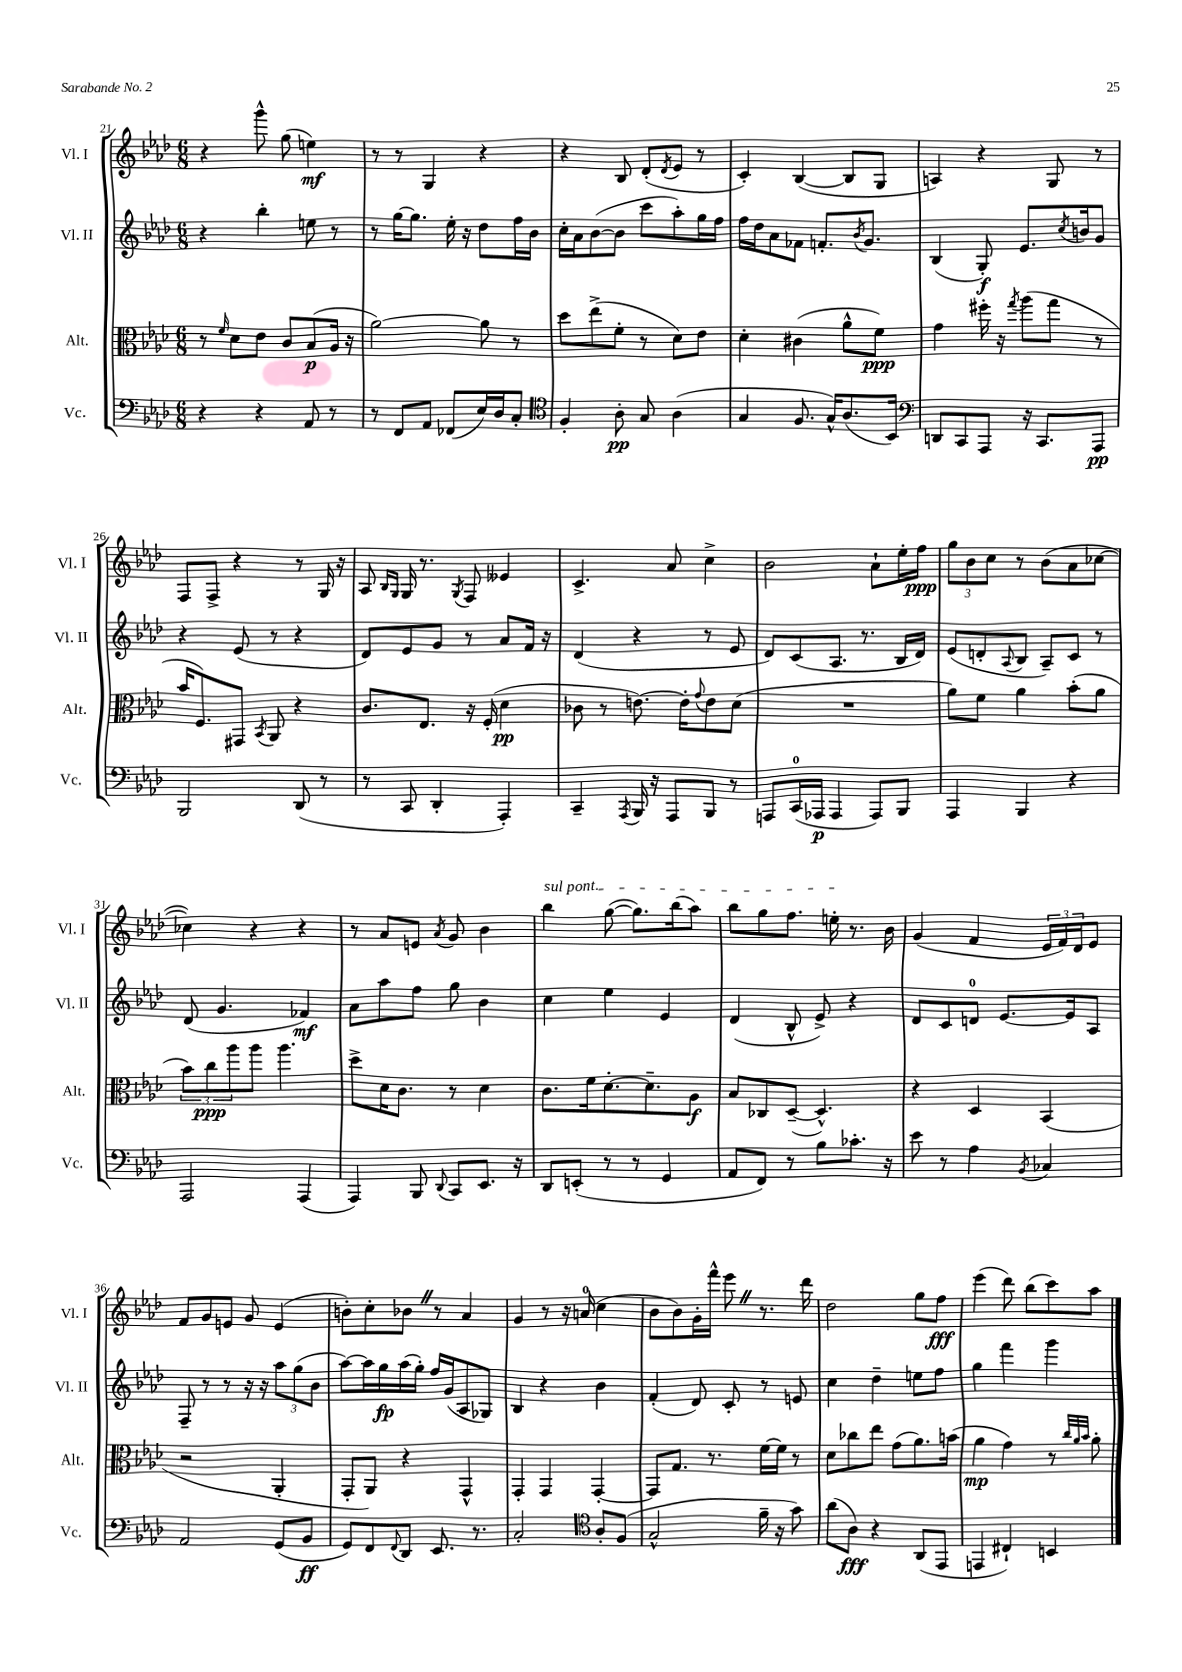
<<
\new StaffGroup <<
\new Staff = "s0" \with { instrumentName = "Vl. I" shortInstrumentName = "Vl. I" } {
    \clef treble \key aes \major \numericTimeSignature \time 6/8
    r4 g'''8-^ g''8( e''4\mf) |
    r8 r8 g4 r4 |
    r4 bes8 des'8-.( \acciaccatura { des'8 } ees'8 r8 |
    c'4-.) bes4~( bes8 g8 |
    a4) r4 g8 r8 |
    f8 f8-> r4 r8 g16 r16 |
    aes8 \grace { bes16 g16 } g16 r8. \acciaccatura { g8 } f8 eeses'4 |
    c'4.-> aes'8 c''4-> |
    bes'2 aes'8-! ees''16-. f''16\ppp |
    \tuplet 3/2 { g''8 bes'8 c''8 } r8 bes'8( aes'8 ces''8~ |
    ces''4) r4 r4 |
    r8 aes'8 e'8 \acciaccatura { aes'8 } g'8 bes'4 |
    \once \override TextSpanner.bound-details.left.text = \markup { \italic "sul pont." } bes''4\startTextSpan g''8~( g''8.) bes''16( aes''8) |
    bes''8 g''8 f''8. e''16-.\stopTextSpan r8. bes'16 |
    g'4( f'4 \tuplet 3/2 { ees'16 f'16) des'16 } ees'8 |
    f'8 g'8 e'8 g'8 e'4( |
    b'8-.) c''8-. bes'8 \once \override BreathingSign.text = \markup { \musicglyph "scripts.caesura.straight" } \breathe r8 aes'4 |
    g'4 r8 r16 a'16-0( c''4 |
    bes'8 bes'8) g'16-. f'''16-^ ees'''8 \once \override BreathingSign.text = \markup { \musicglyph "scripts.caesura.straight" } \breathe r8. des'''16 |
    des''2 g''8 f''8\fff |
    ees'''4( des'''8) bes''8( c'''8) aes''8 \bar "|." |
}
\new Staff = "s1" \with { instrumentName = "Vl. II" shortInstrumentName = "Vl. II" } {
    \clef treble \key aes \major \numericTimeSignature \time 6/8
    r4 bes''4-. e''8 r8 |
    r8 g''16~ g''8. ees''16-. r16 des''8 f''16 bes'16 |
    c''16-. aes'16 bes'8~( bes'8 c'''8 aes''8-.) g''16 f''16 |
    f''16 des''16 aes'8 fes'8 f'8.-. \acciaccatura { bes'8 } g'8. |
    bes4( g8-.\f) ees'8. \acciaccatura { c''8 } b'16 g'8 |
    r4 ees'8( r8 r4 |
    des'8) ees'8 g'8 r8 aes'8 f'16 r16 |
    des'4( r4 r8 ees'8 |
    des'8) c'8( aes8. r8. bes16 des'16) |
    ees'8( d'8-. \appoggiatura { aes8 } bes8 aes8--) c'8 r8 |
    des'8( g'4. fes'4\mf) |
    aes'8 aes''8 f''8 g''8 bes'4 |
    c''4 ees''4 ees'4 |
    des'4( bes8-^ ees'8->) r4 |
    des'8 c'8 d'8-0 ees'8.~ ees'16 aes8 |
    f8-- r8 r8 r16 r16 \tuplet 3/2 { aes''8 g''8( bes'8 } |
    aes''8~) aes''16 g''16\fp aes''16( g''16-.) f''16 g'16( aes8 ges8) |
    bes4 r4 bes'4 |
    f'4-.( des'8) c'8-. r8 e'8 |
    c''4 des''4-- e''8 f''8 |
    g''4 f'''4 g'''4 \bar "|." |
}
\new Staff = "s2" \with { instrumentName = "Alt." shortInstrumentName = "Alt." } {
    \clef alto \key aes \major \numericTimeSignature \time 6/8
    r8 \grace { f'16 } des'8 ees'8 c'8 bes8\p( aes16 r16 |
    aes'2~) aes'8 r8 |
    des''8 ees''8->( f'8-. r8 des'8) ees'8 |
    des'4-. cis'4( aes'8-^ f'8\ppp) |
    g'4 fis''16-. r16 \acciaccatura { g''8 } aes''8( g''8 r8 |
    bes'16 f8.) gis,8 \acciaccatura { bes,8 } aes,8 r4 |
    c'8. ees8. r16 f16-.( des'4\pp |
    ces'8 r8 e'8.~) e'16-. \appoggiatura { g'8 } e'8 des'8( |
    R2. |
    aes'8) f'8 aes'4 bes'8-.( aes'8 |
    \tuplet 3/2 { bes'8) c''8\ppp aes''8 } aes''8 aes''4. |
    des''8-> des'16 c'8. r8 des'4 |
    c'8. f'16 des'8.~-. des'8.-- aes8\f |
    bes8 ces8 des8~--( des4.-^) |
    r4 des4 bes,4( |
    r2 aes,4-. |
    g,8-. aes,8) r4 g,4-^ |
    g,4-. g,4 g,4~-. |
    g,8 g8. r8. f'16~ f'16 r8 |
    des'8 ces''8 ees''8 g'8( aes'8.) b'16( |
    aes'4\mp g'4) r8 \grace { c''32 aes'32 bes'32 } aes'8-. \bar "|." |
}
\new Staff = "s3" \with { instrumentName = "Vc." shortInstrumentName = "Vc." } {
    \clef bass \key aes \major \numericTimeSignature \time 6/8
    r4 r4 aes,8 r8 |
    r8 f,8 aes,8 fes,8( ees16) des16 c8-. |
    \clef tenor f4-. aes8-.\pp g8 aes4( |
    g4 f8. g16-^) aes8.( bes,16) |
    \clef bass d,8 c,8 aes,,8 r16 c,8. aes,,8\pp |
    bes,,2 des,8( r8 |
    r8 c,8 des,4-. aes,,4-.) |
    c,4-- \acciaccatura { aes,,8 } bes,,16 r16 aes,,8 bes,,8 r8 |
    a,,8 c,16-0( aes,,16\p aes,,4 aes,,8) bes,,8 |
    aes,,4 bes,,4 r4 |
    aes,,2 aes,,4( |
    aes,,4) bes,,8 \appoggiatura { des,8 } c,8 ees,8. r16 |
    des,8 e,8-.( r8 r8 g,4 |
    aes,8 f,8) r8 bes8 ces'8.-. r16 |
    ees'8 r8 aes4 \acciaccatura { bes,8 } ces4 |
    aes,2 g,8( bes,8\ff |
    g,8) f,8 \appoggiatura { f,8 } des,8 ees,8. r8. |
    c2-. \clef tenor aes8-. f8( |
    g2-^ f'16-- r16 g'8) |
    aes'8( aes8\fff) r4 aes,8( ees,8 |
    e,4 cis4-!) b,4 \bar "|." |
}
>>
>>
\layout { \context { \Score currentBarNumber = #21 } }
